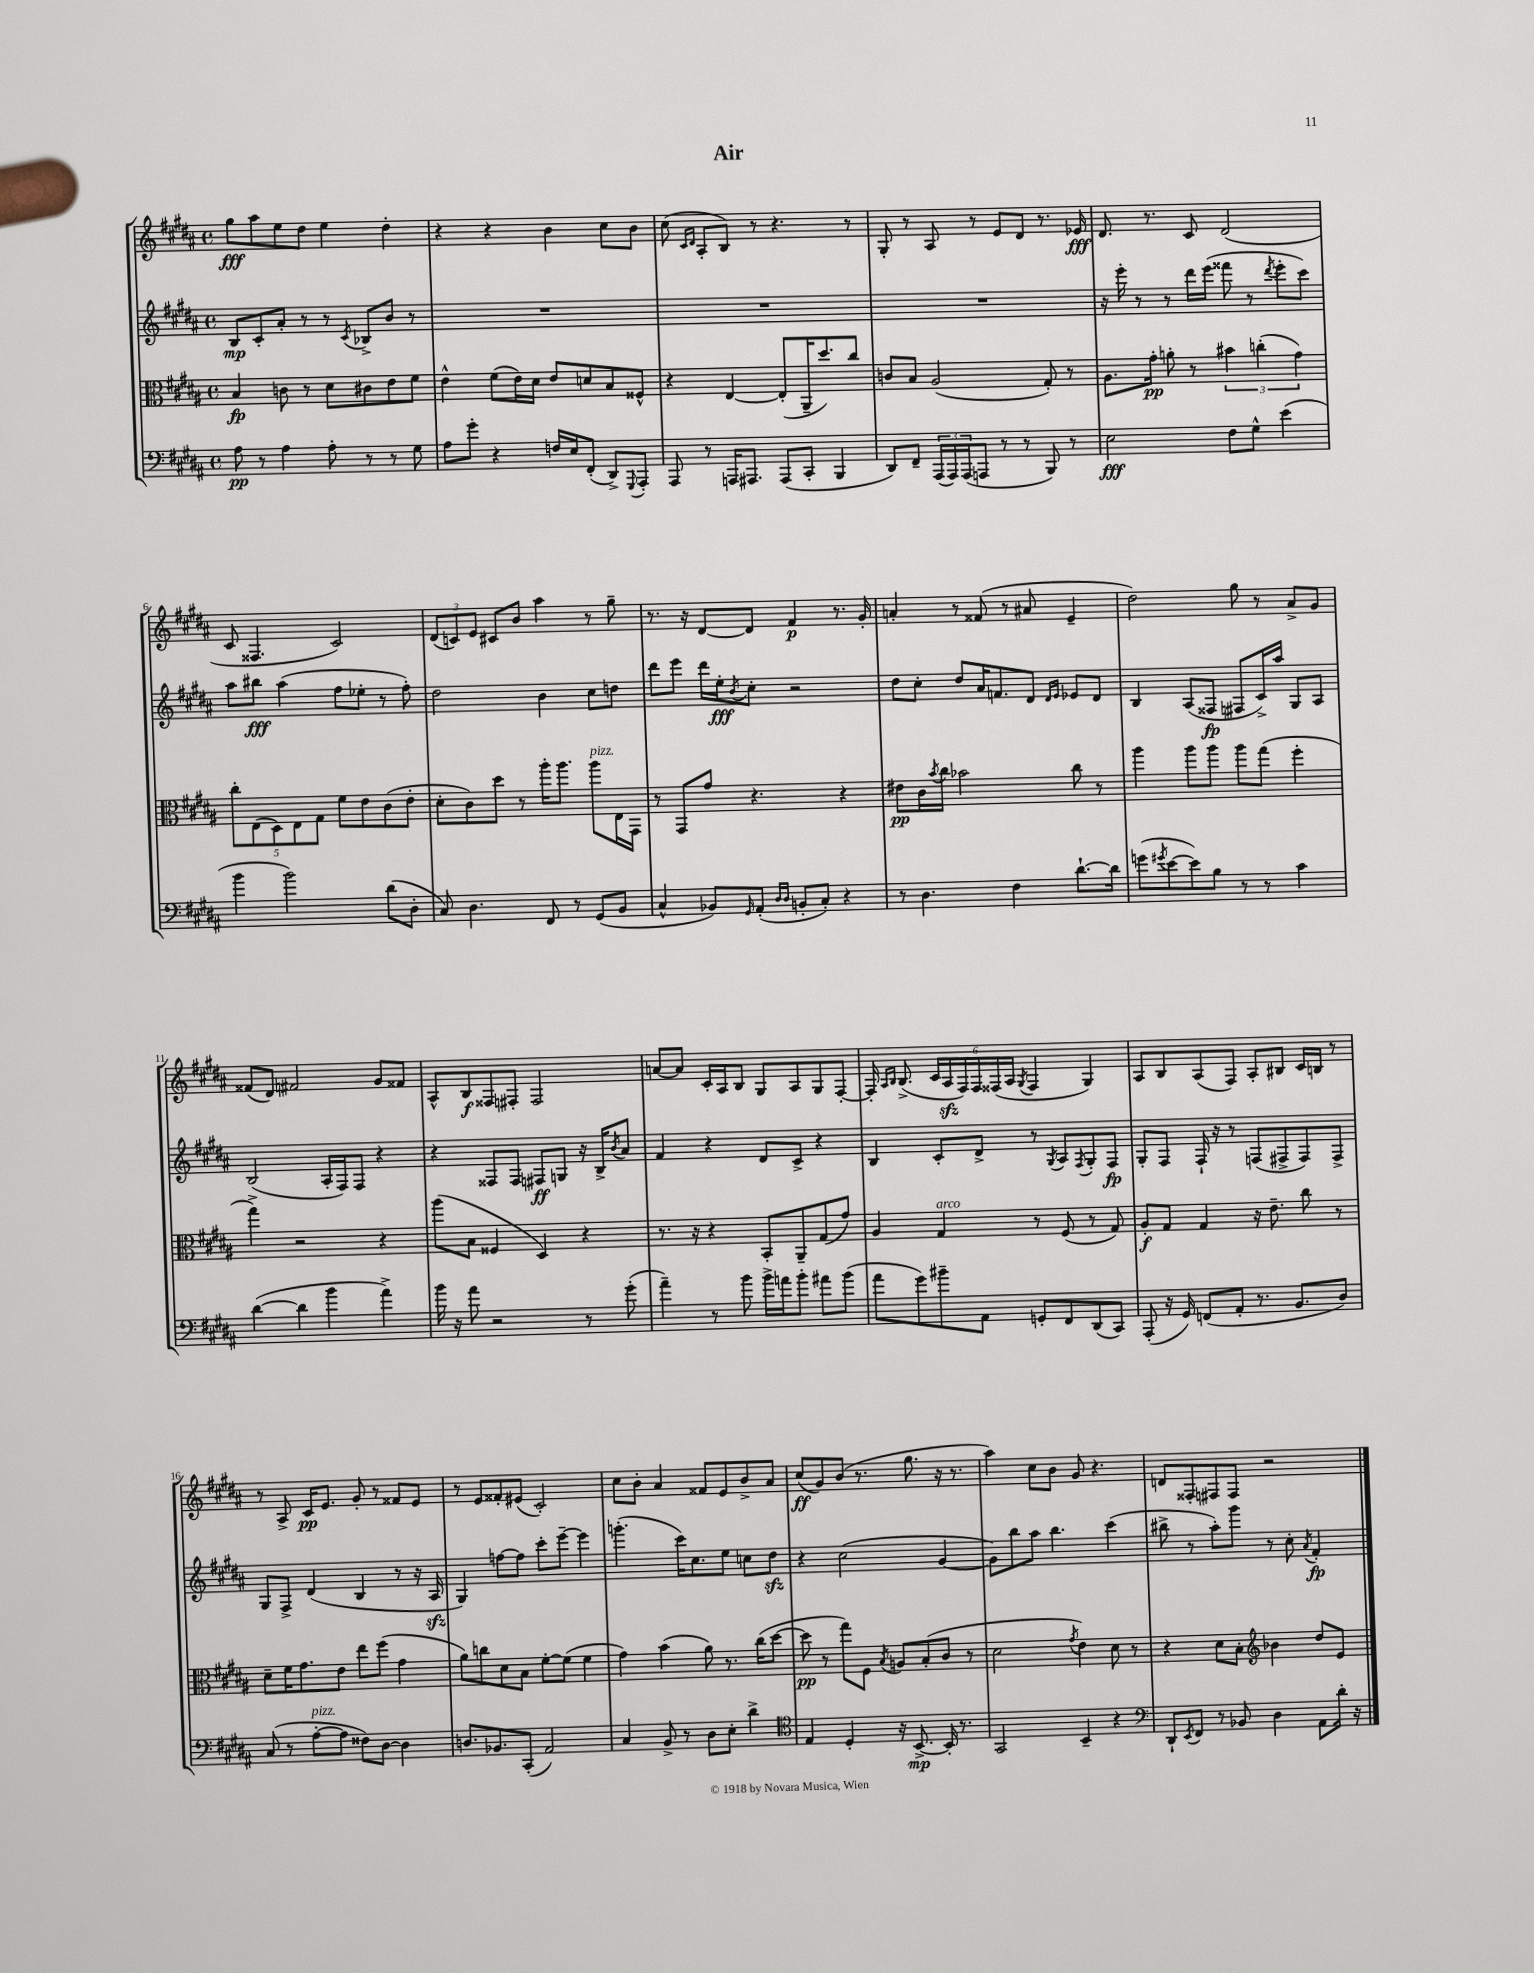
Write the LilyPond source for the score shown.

\header { title = "Air" }
<<
\new StaffGroup <<
\new Staff = "s0" {
    \clef treble \key b \major \defaultTimeSignature \time 4/4
    gis''8\fff ais''8 e''8 dis''8 e''4 dis''4-. |
    r4 r4 b'4 cis''8 b'8 |
    cis''8( \grace { cis'16 dis'16 } ais8-. b8) r8 r4. r8 |
    gis8-. r8 ais8 r8 e'8 dis'8 r8. ees'16\fff |
    dis'8. r8. cis'8 dis'2( |
    cis'8 fisis4. cis'2) |
    \tuplet 3/2 { dis'8( c'8) e'8 } cis'8 b'8 ais''4 r8 gis''8-- |
    r8. r16 dis'8~ dis'8 fis'4\p r8. gis'16-. |
    a'4-. r8 fisis'8( r8 ais'8 e'4-- |
    dis''2) gis''8 r8 ais'8-> gis'8 |
    fisis'8( dis'8) fis'2 gis'8 fisis'8 |
    ais8-^ b8\f fisis8 fis8-. fis2 |
    a'8~ a'8 cis'16-. ais16 b8 gis8 ais8 gis8 fis8~-. |
    fis16-. \grace { ais16 b16 } b8.->( \tuplet 6/4 { cis'16 ais16\sfz fis16) fis16 fisis16( ais16 } \acciaccatura { gis8 } fisis4 gis4) |
    ais8 b8 ais8( fis8) ais8-. bis8 cis'16 b16 r8 |
    r8 ais8-> cis'16\pp e'8. gis'8-. r8 fisis'8 e'8 |
    r8 e'8 fisis'8-. eis'8( cis'2-.) |
    cis''8 b'8-. ais'4 fisis'8 e'8 b'8-> ais'8 |
    cis''8\ff( gis'8) b'8( r8. gis''8. r16 r8. |
    ais''4) cis''8 b'8 gis'8 r4. |
    d'8 fisis8-. fis8 fis8 r2 \bar "|." |
}
\new Staff = "s1" {
    \clef treble \key b \major \defaultTimeSignature \time 4/4
    b8\mp cis'8-. ais'8-. r8 r8 \acciaccatura { cis'8 } bes8-> b'8 r8 |
    R1 |
    R1 |
    R1 |
    r16 e'''16-. r8 r8 dis'''16 e'''16( fisis'''8 r8 \acciaccatura { dis'''8 } e'''8-. cis'''8) |
    ais''8 bis''8\fff ais''4( fis''8 ees''8-. r8 fis''8-.) |
    dis''2 b'4 cis''8 d''8 |
    dis'''8 e'''8 dis'''16 e''16-.\fff \acciaccatura { b'8 } cis''8-. r2 |
    dis''8 cis''8-. dis''8 ais'16 f'8. dis'8 \grace { dis'16 e'16 } ees'8 dis'8 |
    b4 ais8( fisis8\fp fis8 cis'16->) ais''16 gis8 ais8 |
    b2( ais16-. fis16) fis8 r4 |
    r4 fisis8 fisis8 fis8\ff g8 r16 b16-> \acciaccatura { b'8 } ais'8 |
    fis'4 r4 dis'8 cis'8-> r4 |
    b4 cis'8-. dis'8-> r8 \acciaccatura { gis8 } ais8 \acciaccatura { fis8 } gis8-. fis8\fp |
    gis8-. fis8 fis16-! r16 r8 f8( fis8-> fis8) fis8-> |
    gis8 fis8-> dis'4( b4 r8 r16 ais16\sfz |
    gis4) f''8~ f''8 cis'''8-. e'''8~-- e'''4 |
    g'''4.-.( cis'''16) cis''8. e''8 c''8 dis''8\sfz |
    r4 cis''2( gis'4~ |
    gis'8) b''8 ais''8 b''4. cis'''4( |
    bis''8-> r8 ais''8-.) gis'''8 r8 cis''8-. \acciaccatura { ais'8 } fis'4-.\fp \bar "|." |
}
\new Staff = "s2" {
    \clef alto \key b \major \defaultTimeSignature \time 4/4
    b4\fp c'8 r8 dis'8 cis'8 e'8 fis'8 |
    e'4-^ fis'8( e'16) dis'16 e'8 d'8 b8 fisis8-^ |
    r4 e4~ e8-.( ais,16-- dis''8.) cis''8 |
    c'8 b8 ais2( gis8-.) r8 |
    ais8. gis'16-.\pp a'8-. r8 \tuplet 3/2 { bis'4 c''4-.( gis'4) } |
    \tuplet 5/4 { cis''8-. e8( dis8) e8 gis8 } fis'8 e'8 cis'8( e'8-. |
    dis'8-. cis'8) dis''8 r8 ais''16-. ais''8. ais''8^\markup { \italic "pizz." } e16 gis,16 |
    r8 gis,8 gis'8 r4. r4 |
    eis'8\pp cis'16 \acciaccatura { b'8 } cis''16 bes'2 cis''8 r8 |
    ais''4 ais''8 ais''8 ais''8 gis''8( fis''4-. |
    gis''4->) r2 r4 |
    ais''8( b8 fisis4 dis4) r4 |
    r8. r16 r4 b,8-. ais,8-- gis8( gis'8) |
    ais4 gis4^\markup { \italic "arco" } r8 fis8( r8 gis8) |
    ais8-.\f gis8 gis4 r16 e'8.-- cis''8 r8 |
    dis'8-- fis'16 gis'8. e'8 e''8 fis''8( gis'4 |
    ais'8) c''8 dis'8 b8 fis'8~-. fis'8( fis'4 |
    gis'4) b'4( ais'8) r8. cis''16( dis''8~ |
    dis''8\pp r8 gis''8) fis8 \acciaccatura { b8 } a8 b8-.( cis'8 r8 |
    dis'2 \acciaccatura { gis'8 } e'4) dis'8 r8 |
    r4 dis'8 b8-. \clef treble bes'4 dis''8 e'8 \bar "|." |
}
\new Staff = "s3" {
    \clef bass \key b \major \defaultTimeSignature \time 4/4
    ais8\pp r8 ais4 ais8-. r8 r8 gis8 |
    ais8 gis'8-. r4 f16 e16 fis,8-.( dis,8->) \appoggiatura { gis,,8 } ais,,8-. |
    ais,,8 r8 a,,16 ais,,8. ais,,8( cis,8-. b,,4 |
    dis,8) fis,8-- \tuplet 3/2 { ais,,16( ais,,16) ais,,16( } a,,8 r8 r8 b,,8) r8 |
    e2\fff fis8 gis8-^ e'4( |
    b'4 b'2) dis'8( dis8-. |
    cis8) dis4. fis,8 r8 gis,8( b,8 |
    cis4-^ bes,8) \grace { gis,16 } ais,8-.( \grace { dis16 dis16 } b,8-. cis8-.) r4 |
    r8 dis4. fis4 dis'8.~-! dis'16 |
    g'8( \acciaccatura { gis'8 } e'8~ e'8) b8 r8 r8 cis'4 |
    dis'4~( dis'4 b'4 ais'4->) |
    b'16 r16 ais'8 r2 r8 gis'8-.( |
    ais'4--) r8 b'8 b'16-> a'16 b'8-. ais'8 b'8( |
    ais'8 gis'8) bis'8-- ais,8 g,8-. fis,8 dis,8( cis,8) |
    ais,,8-.( r16 gis,16) f,8( ais,8-. r8. b,8. dis8) |
    cis8( r8 ais8~-.^\markup { \italic "pizz." } ais8 fisis8) dis8~ dis4 |
    d8. bes,8. cis,8-.( ais,2) |
    cis4 b,8-> r8 dis8 e8-. dis'4-> |
    \clef tenor e4 dis4-. r16 b,8.~->\mp b,16-. r8. |
    gis,2 b,4-- r4 |
    \clef bass dis,8-! \acciaccatura { e,8 } fis,8 r8 bes,8 dis4 ais,8 dis'16-. r16 \bar "|." |
}
>>
>>
